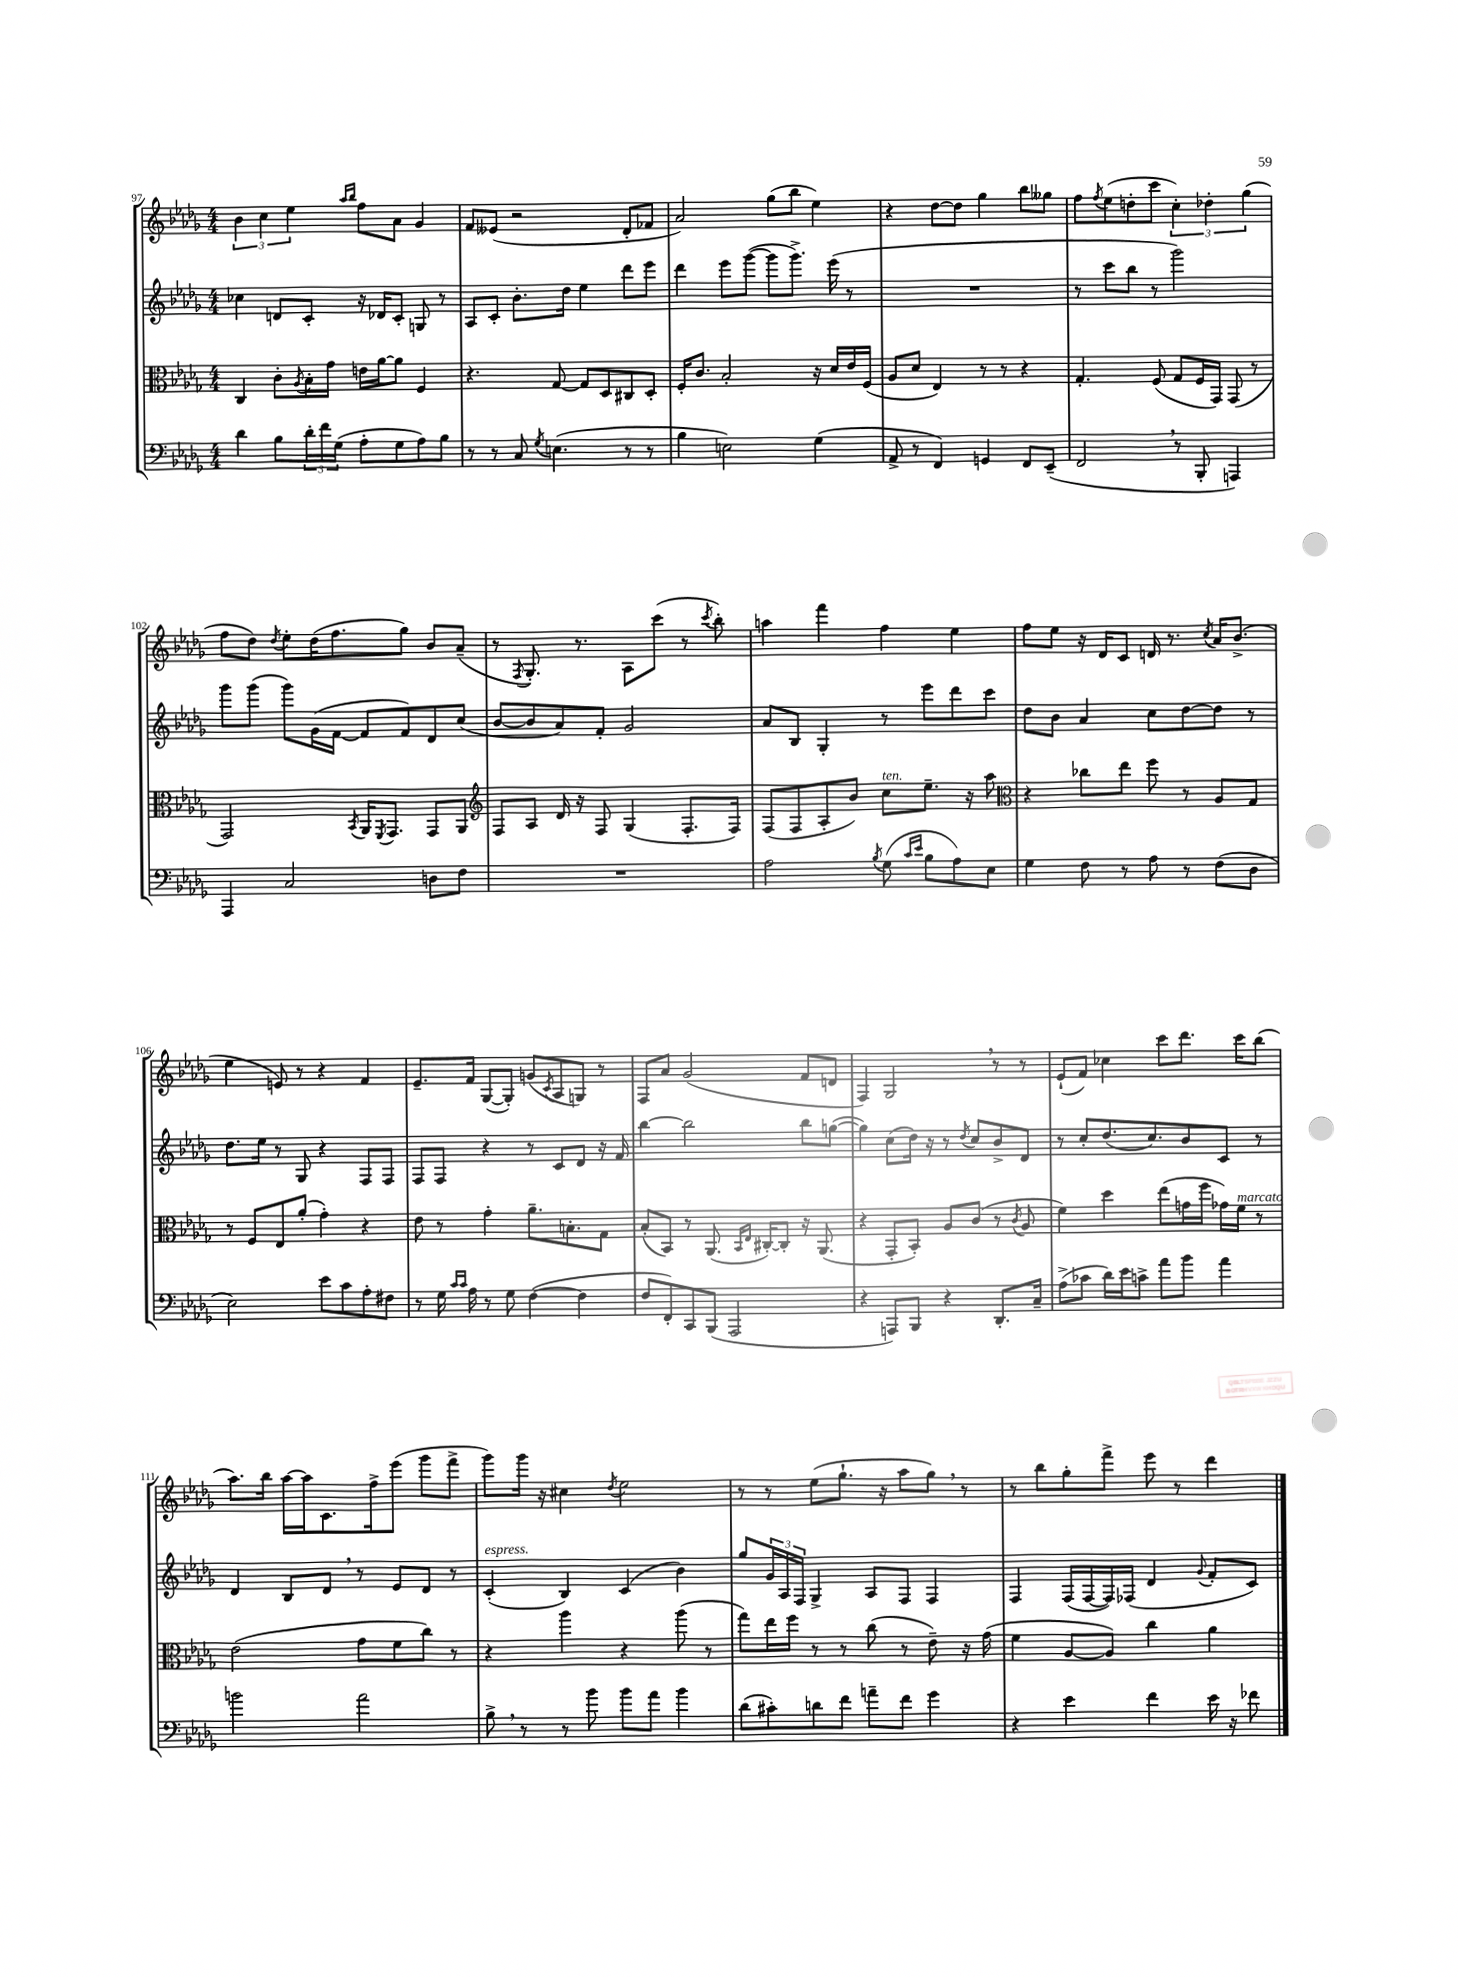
<<
\new StaffGroup <<
\new Staff = "s0" {
    \clef treble \key des \major \numericTimeSignature \time 4/4
    \tuplet 3/2 { bes'4 c''4 ees''4 } \grace { aes''16 bes''16 } f''8 aes'8 ges'4 |
    f'8 eeses'8( r2 des'8-. fes'8 |
    aes'2) ges''8( bes''8 ees''4) |
    r4 des''8~ des''8 ges''4 bes''8 geses''8 |
    f''8 \acciaccatura { f''8 } ees''8( d''8-. c'''8 \tuplet 3/2 { c''4-.) des''4-. ges''4( } |
    f''8 des''8) \acciaccatura { des''8 } ees''8-. des''16( f''8. ges''8) bes'8 aes'8--( |
    r8 \acciaccatura { f8 } ges8.-.) r8. aes8 c'''8( r8 \acciaccatura { c'''8 } bes''8-.) |
    a''4 f'''4 f''4 ees''4 |
    f''8 ees''8 r16 des'16 c'8 d'16 r8. \acciaccatura { c''8 } aes'16 bes'8.->( |
    ees''4 e'8) r8 r4 f'4 |
    ees'8.-- f'16 ges8~( ges8-.) g'8( \acciaccatura { c'8 } aes8 g8) r8 |
    f8 aes'8 ges'2( f'8 d'8 |
    f4) ges2 \breathe r8 r8 |
    ees'8-!( f'8) ces''4 c'''8 des'''8. c'''16 bes''8( |
    aes''8.) bes''16 aes''16~ aes''16 c'8. f''16-> ees'''8( ges'''8 f'''8-> |
    ges'''8) ges'''16 r16 cis''4 \acciaccatura { des''8 } ees''2 |
    r8 r8 ees''8( ges''8.-! r16 aes''8 ges''8) \breathe r8 |
    r8 bes''8 ges''8-. f'''8-> ees'''8 r8 des'''4 \bar "|." |
}
\new Staff = "s1" {
    \clef treble \key des \major \numericTimeSignature \time 4/4
    ces''4 d'8 c'8-. r16 des'16 c'8-. g8 r8 |
    aes8 c'8-. bes'8.-. des''16 ees''4 des'''8 ees'''8 |
    des'''4 ees'''8 ges'''8~( ges'''8 ges'''8.->) ees'''16( r8 |
    R1 |
    r8 c'''8 bes''8 r8 ges'''2) |
    ges'''8 ges'''8( ges'''8) ges'16( f'16~ f'8 f'8) des'8 c''8( |
    bes'8~ bes'8 aes'8) f'8-. ges'2 |
    aes'8 bes8 ges4-. r8 ees'''8 des'''8 c'''8 |
    des''8 bes'8 aes'4 c''8 des''8~ des''8 r8 |
    des''8. ees''16 r8 ges8 r4 f8 f8 |
    f8 f8 r4 r8 c'8 des'8 r16 f'16 |
    bes''4~ bes''2 bes''8 g''8~( |
    g''4) c''8( des''16) r16 r8 \acciaccatura { des''8 } c''8 bes'8-> des'8 |
    r8 c''8-. des''8.( c''8.) bes'8 c'8 r8 |
    des'4 bes8 des'8 \breathe r8 ees'8 des'8 r8 |
    c'4-.^\markup { \italic "espress." }( bes4) c'4( bes'4) |
    ges''8 \tuplet 3/2 { ges'16 aes16 f16 } ges4-> aes8 f8 f4 |
    f4 f16( f16~ f16) fes16( des'4 \appoggiatura { ges'8 } f'8-. c'8) \bar "|." |
}
\new Staff = "s2" {
    \clef alto \key des \major \numericTimeSignature \time 4/4
    c4 c'8-. \acciaccatura { aes8 } bes16-. ges'16 e'16 aes'16~ aes'8 f4 |
    r4. ges8~ ges8 des8 cis8 des8-. |
    f16-. c'8. bes2-. r16 des'16 ees'16 f16( |
    aes8 des'8 ees4) r8 r8 r4 |
    ges4.-. f8( ges8 f16 ges,16) ges,8( r8 |
    ges,2) \acciaccatura { bes,8 } aes,16 \acciaccatura { f,8 } ges,8. ges,8 aes,8 |
    \clef treble f8 aes8 des'16 r16 f8 ges4( f8.-. f16) |
    f8( f8 aes8-. bes'8) c''8^\markup { \italic "ten." } ees''8.-- r16 aes''8 |
    \clef alto r4 ces''8 ees''8 f''8 r8 aes8 ges8 |
    r8 f8 ees8 aes'8-.( ges'4-.) r4 |
    ees'8 r8 ges'4-. aes'8.-- b8.-. ges8 |
    bes8-.( bes,8) r8 aes,8.( \grace { bes,16 ees16 } cis16~-.) cis8-. r16 aes,8.( |
    r4 ges,8-. bes,8-.) aes8 c'8( r8 \acciaccatura { c'8 } aes8 |
    f'4) des''4 ees''8( g'16 f''16 ges'16) f'16^\markup { \italic "marcato" } r8 |
    ees'2( ges'8 f'8 c''8) r8 |
    r4 aes''4 r4 aes''8( r8 |
    ges''8) ees''16 f''16 r8 r8 c''8( r8 ees'8--) r16 ges'16( |
    f'4 aes8~ aes8) c''4 aes'4 \bar "|." |
}
\new Staff = "s3" {
    \clef bass \key des \major \numericTimeSignature \time 4/4
    des'4 bes8 \tuplet 3/2 { des'16-. f'16 ges16( } aes8-. ges8 aes8) bes8 |
    r8 r8 c8 \acciaccatura { ges8 } e4.( r8 r8 |
    bes4 e2) ges4( |
    aes,8-> r8 f,4) g,4 f,8 ees,8--( |
    f,2 \breathe r8 bes,,8-. a,,4) |
    aes,,4 c2 d8 f8 |
    R1 |
    aes2 \acciaccatura { bes8 } ges8( \grace { c'16 ees'16 } bes8 aes8) ees8 |
    ges4 f8 r8 aes8 r8 f8( des8 |
    ees2) ees'8 c'8 aes8-. fis8 |
    r8 ges16 \grace { c'16 c'16 } aes16 r8 ges8 f4~( f4 |
    f8 f,8-.) c,8 bes,,8( aes,,2 |
    r4 a,,8) bes,,8 r4 des,8.-. c16-- |
    aes8->( ces'8 des'16) ees'16 c'8-> aes'8 bes'8 aes'4 |
    b'2 aes'2 |
    bes8-> \breathe r8 r8 bes'8 bes'8 aes'8 bes'4 |
    des'8( cis'8-.) d'8 f'8 a'8-- f'8 ges'4 |
    r4 ees'4 f'4 ees'16 r16 fes'8 \bar "|." |
}
>>
>>
\layout { \context { \Score currentBarNumber = #97 } }
